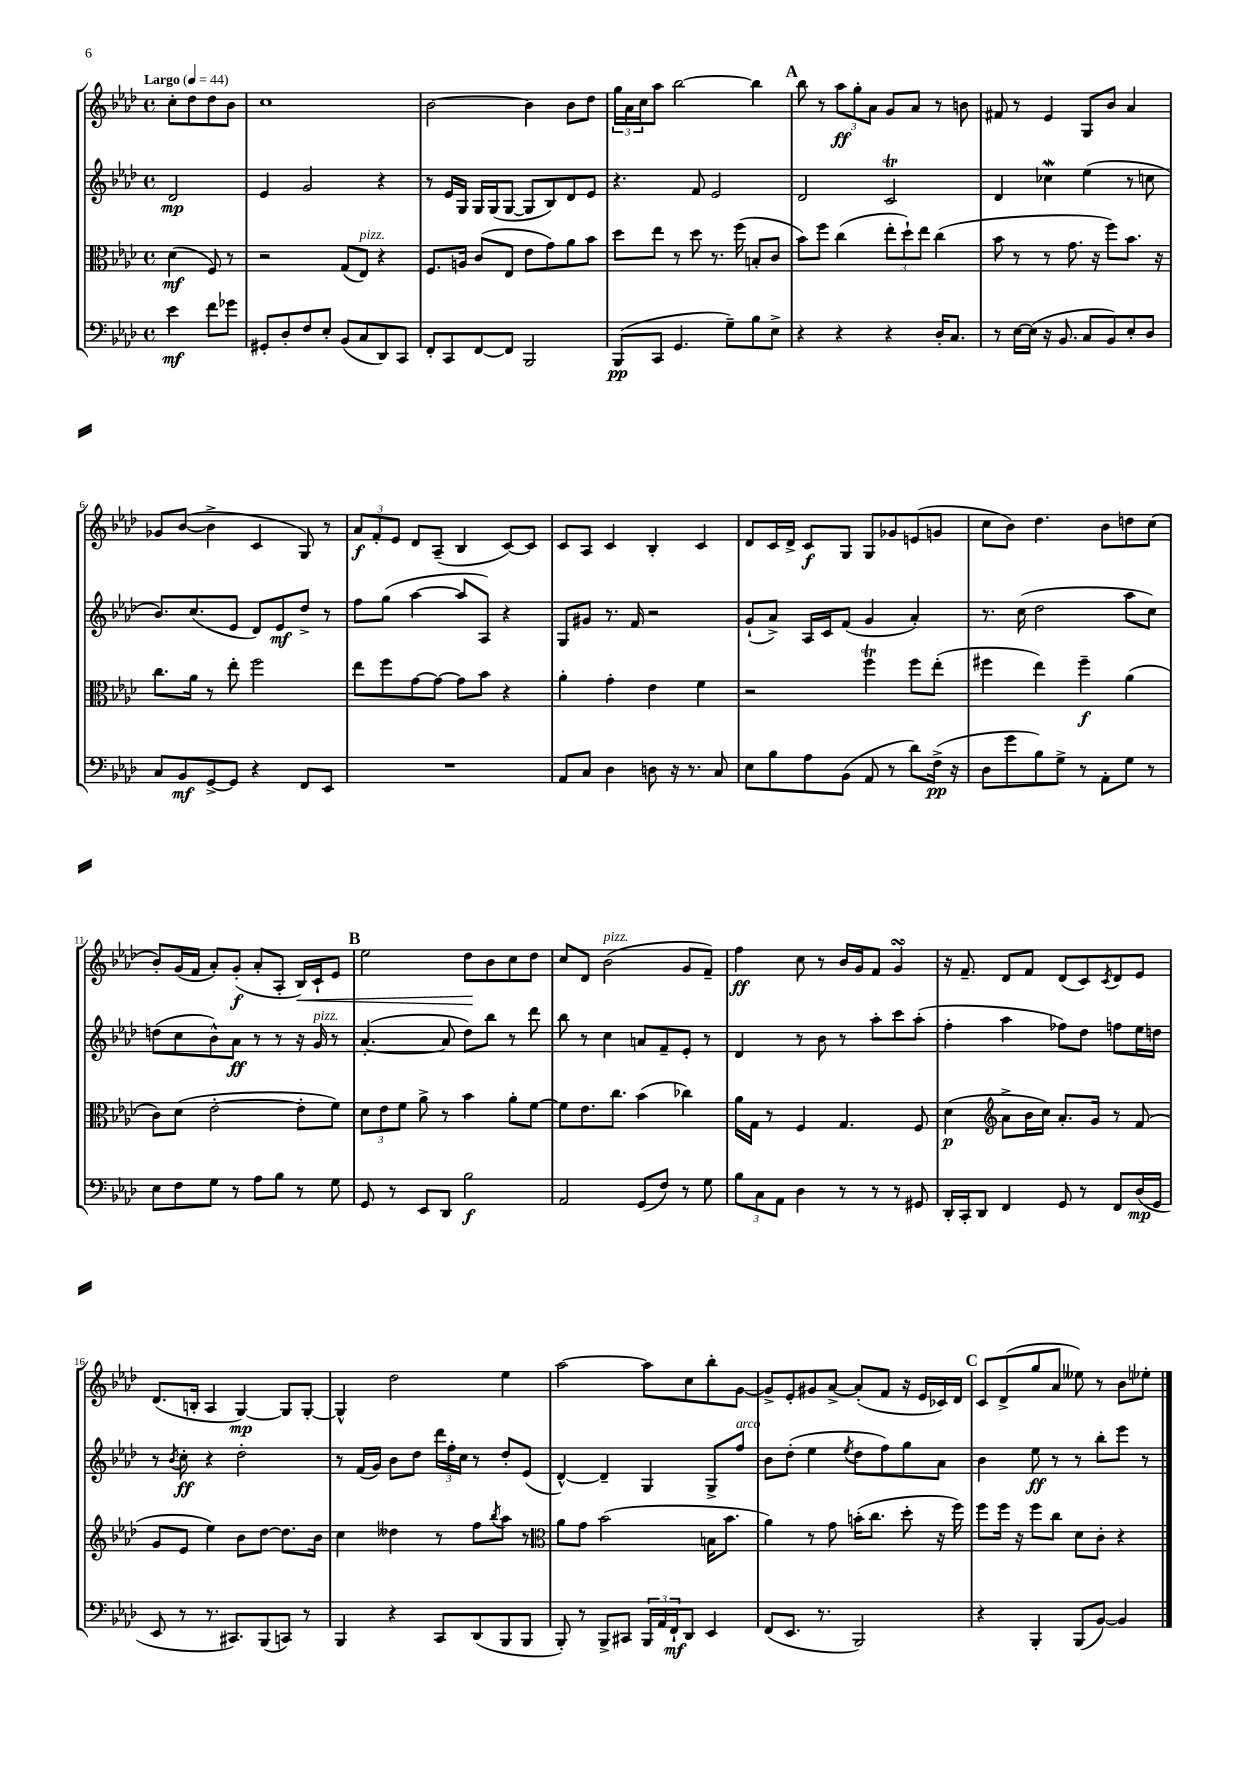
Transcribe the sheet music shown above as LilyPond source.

<<
\new StaffGroup <<
\new Staff = "s0" {
    \clef treble \key aes \major \defaultTimeSignature \time 4/4 \partial 2 \tempo "Largo" 4 = 44
    c''8-. des''8 des''8 bes'8 |
    c''1 |
    bes'2~ bes'4 bes'8 des''8 |
    \tuplet 3/2 { g''16 aes'16 c''16 } aes''8 bes''2~ bes''4 |
    \mark \markup { \bold "A" } bes''8 r8 \tuplet 3/2 { aes''8\ff g''8-. aes'8 } g'8 aes'8 r8 b'8 |
    fis'8 r8 ees'4 g8 bes'8 aes'4 |
    ges'8 bes'8~( bes'4-> c'4 g8) r8 |
    \tuplet 3/2 { aes'8\f f'8-. ees'8 } des'8 aes8--( bes4 c'8~) c'8 |
    c'8 aes8 c'4 bes4-. c'4 |
    des'8 c'16 des'16-> c'8\f g8 g8 ges'8 e'8( g'8 |
    c''8 bes'8) des''4. bes'8 d''8 c''8( |
    bes'8-.) g'16( f'16 aes'8-.) g'8-.\f( aes'8-. aes8-. bes16\<) c'16-! ees'8 |
    \mark \markup { \bold "B" } ees''2 des''8\! bes'8 c''8 des''8 |
    c''8 des'8 bes'2^\markup { \italic "pizz." }( g'8 f'8--) |
    f''4\ff c''8 r8 bes'16 g'16 f'8 g'4\turn |
    r16 f'8.-- des'8 f'8 des'8( c'8) \acciaccatura { c'8 } des'8 ees'8 |
    des'8.( b16-. aes4 g4~\mp) g8 g8~-. |
    g4-^ des''2 ees''4 |
    aes''2~ aes''8 c''8 bes''8-. g'8~ |
    g'8-> ees'8-. gis'8 aes'8~-> aes'8-.( f'8 r16 ees'16 ces'16) des'16 |
    \mark \markup { \bold "C" } c'8 des'8->( g''8 aes'8 eeses''8) r8 bes'8 ees''8-. \bar "|." |
}
\new Staff = "s1" {
    \clef treble \key aes \major \defaultTimeSignature \time 4/4 \partial 2
    des'2\mp |
    ees'4 g'2 r4 |
    r8 ees'16 g16 g16 g16( g8~ g8 bes8) des'8 ees'8 |
    r4. f'8 ees'2 |
    \mark \markup { \bold "A" } des'2 c'2\trill |
    des'4 ces''4\mordent ees''4( r8 c''8 |
    bes'8.) c''8.( ees'8 des'8) ees'8\mf des''8-> r8 |
    f''8 g''8( aes''4~ aes''8 aes8) r4 |
    g8 gis'8 r8. f'16 r2 |
    g'8-!( aes'8->) aes16 c'16 f'8( g'4 aes'4-.) |
    r8. c''16( des''2 aes''8 c''8) |
    d''8( c''8 bes'8-^) aes'8\ff r8 r8 r16 g'16^\markup { \italic "pizz." } r8 |
    \mark \markup { \bold "B" } aes'4.~-.( aes'8 des''8) bes''8 r8 des'''8 |
    bes''8 r8 c''4 a'8 f'8-- ees'8-. r8 |
    des'4 r8 bes'8 r8 aes''8-. c'''8 aes''8-.( |
    f''4-. aes''4 fes''8) des''8 f''8 ees''16 d''16 |
    r8 \acciaccatura { bes'8 } c''8-.\ff r4 des''2-. |
    r8 f'16( g'16) bes'8 des''8 \tuplet 3/2 { des'''16 f''16-. c''16 } r8 des''8-. ees'8( |
    des'4~-^) des'4-- g4 g8-> f''8^\markup { \italic "arco" } |
    bes'8 des''8-.( ees''4 \acciaccatura { ees''8 } des''8 f''8) g''8 aes'8 |
    \mark \markup { \bold "C" } bes'4 ees''8\ff r8 r8 bes''8-. ees'''8 r8 \bar "|." |
}
\new Staff = "s2" {
    \clef alto \key aes \major \defaultTimeSignature \time 4/4 \partial 2
    des'4\mf( f8) r8 |
    r2 g8( ees8^\markup { \italic "pizz." }) r4 |
    f8. a16 c'8( ees8 ees'8 g'8) aes'8 bes'8 |
    des''8 ees''8 r8 des''8 r8. f''16( b8-. c'8 |
    \mark \markup { \bold "A" } bes'8) f''8 c''4( \tuplet 3/2 { ees''8-. des''8-!) ees''8 } c''4( |
    bes'8 r8 r8 g'8. r16 f''8) bes'8. r16 |
    c''8. aes'16 r8 ees''8-. f''2 |
    ees''8 f''8 g'8~ g'8~ g'8 bes'8 r4 |
    aes'4-. g'4-. ees'4 f'4 |
    r2 f''4\trill f''8 ees''8-.( |
    fis''4 ees''4) fis''4--\f aes'4( |
    c'8) des'8( ees'2~-. ees'8-. f'8) |
    \mark \markup { \bold "B" } \tuplet 3/2 { des'8 ees'8 f'8 } aes'8-> r8 bes'4 aes'8-. f'8~ |
    f'8 ees'8. c''8. bes'4( ces''4) |
    aes'16 g16 r8 f4 g4. f8 |
    des'4\p( \clef treble aes'8-> bes'16 c''16) aes'8.-. g'16 r8 f'8( |
    g'8 ees'8 ees''4) bes'8 des''8~ des''8. bes'16 |
    c''4 deses''4 r8 f''8 \acciaccatura { bes''8 } aes''8 r8 |
    \clef alto aes'8 g'8 bes'2( b16 bes'8. |
    aes'4) r8 g'8 b'16-.( c''8. des''8-. r16 f''16) |
    \mark \markup { \bold "C" } f''8 f''16 r16 f''8 c''8 des'8 c'8-. r4 \bar "|." |
}
\new Staff = "s3" {
    \clef bass \key aes \major \defaultTimeSignature \time 4/4 \partial 2
    ees'4\mf f'8 ges'8 |
    gis,8-. des8-. f8 ees8-. bes,8( c8 des,8) c,8 |
    f,8-. c,8 f,8~ f,8 bes,,2 |
    bes,,8\pp( c,8 g,4. g8--) bes8 ees8-> |
    \mark \markup { \bold "A" } r4 r4 r4 des16-. c8. |
    r8 ees16~ ees16( r16 bes,8. c8 bes,8) ees8-. des8 |
    c8 bes,8\mf g,8~-> g,8 r4 f,8 ees,8 |
    R1 |
    aes,8 c8 des4 d8 r16 r8. c8 |
    ees8 bes8 aes8 bes,8( aes,8 r8 des'8) f16->\pp( r16 |
    des8 g'8 bes8) g8-> r8 aes,8-. g8 r8 |
    ees8 f8 g8 r8 aes8 bes8 r8 g8 |
    \mark \markup { \bold "B" } g,8 r8 ees,8 des,8 bes2\f |
    aes,2 g,8( f8) r8 g8 |
    \tuplet 3/2 { bes8 c8 aes,8 } des4 r8 r8 r8 gis,8 |
    des,16-. c,16-. des,8 f,4 g,8 r8 f,8 des16\mp( g,16 |
    ees,8 r8 r8. cis,8.) bes,,8( c,8) r8 |
    bes,,4 r4 c,8 des,8( bes,,8 bes,,8 |
    bes,,8-.) r8 bes,,8-> cis,8 \tuplet 3/2 { bes,,16 aes,16 f,16-!\mf } des,8 ees,4 |
    f,8( ees,8. r8. bes,,2) |
    \mark \markup { \bold "C" } r4 bes,,4-. bes,,8( bes,8~) bes,4 \bar "|." |
}
>>
>>
